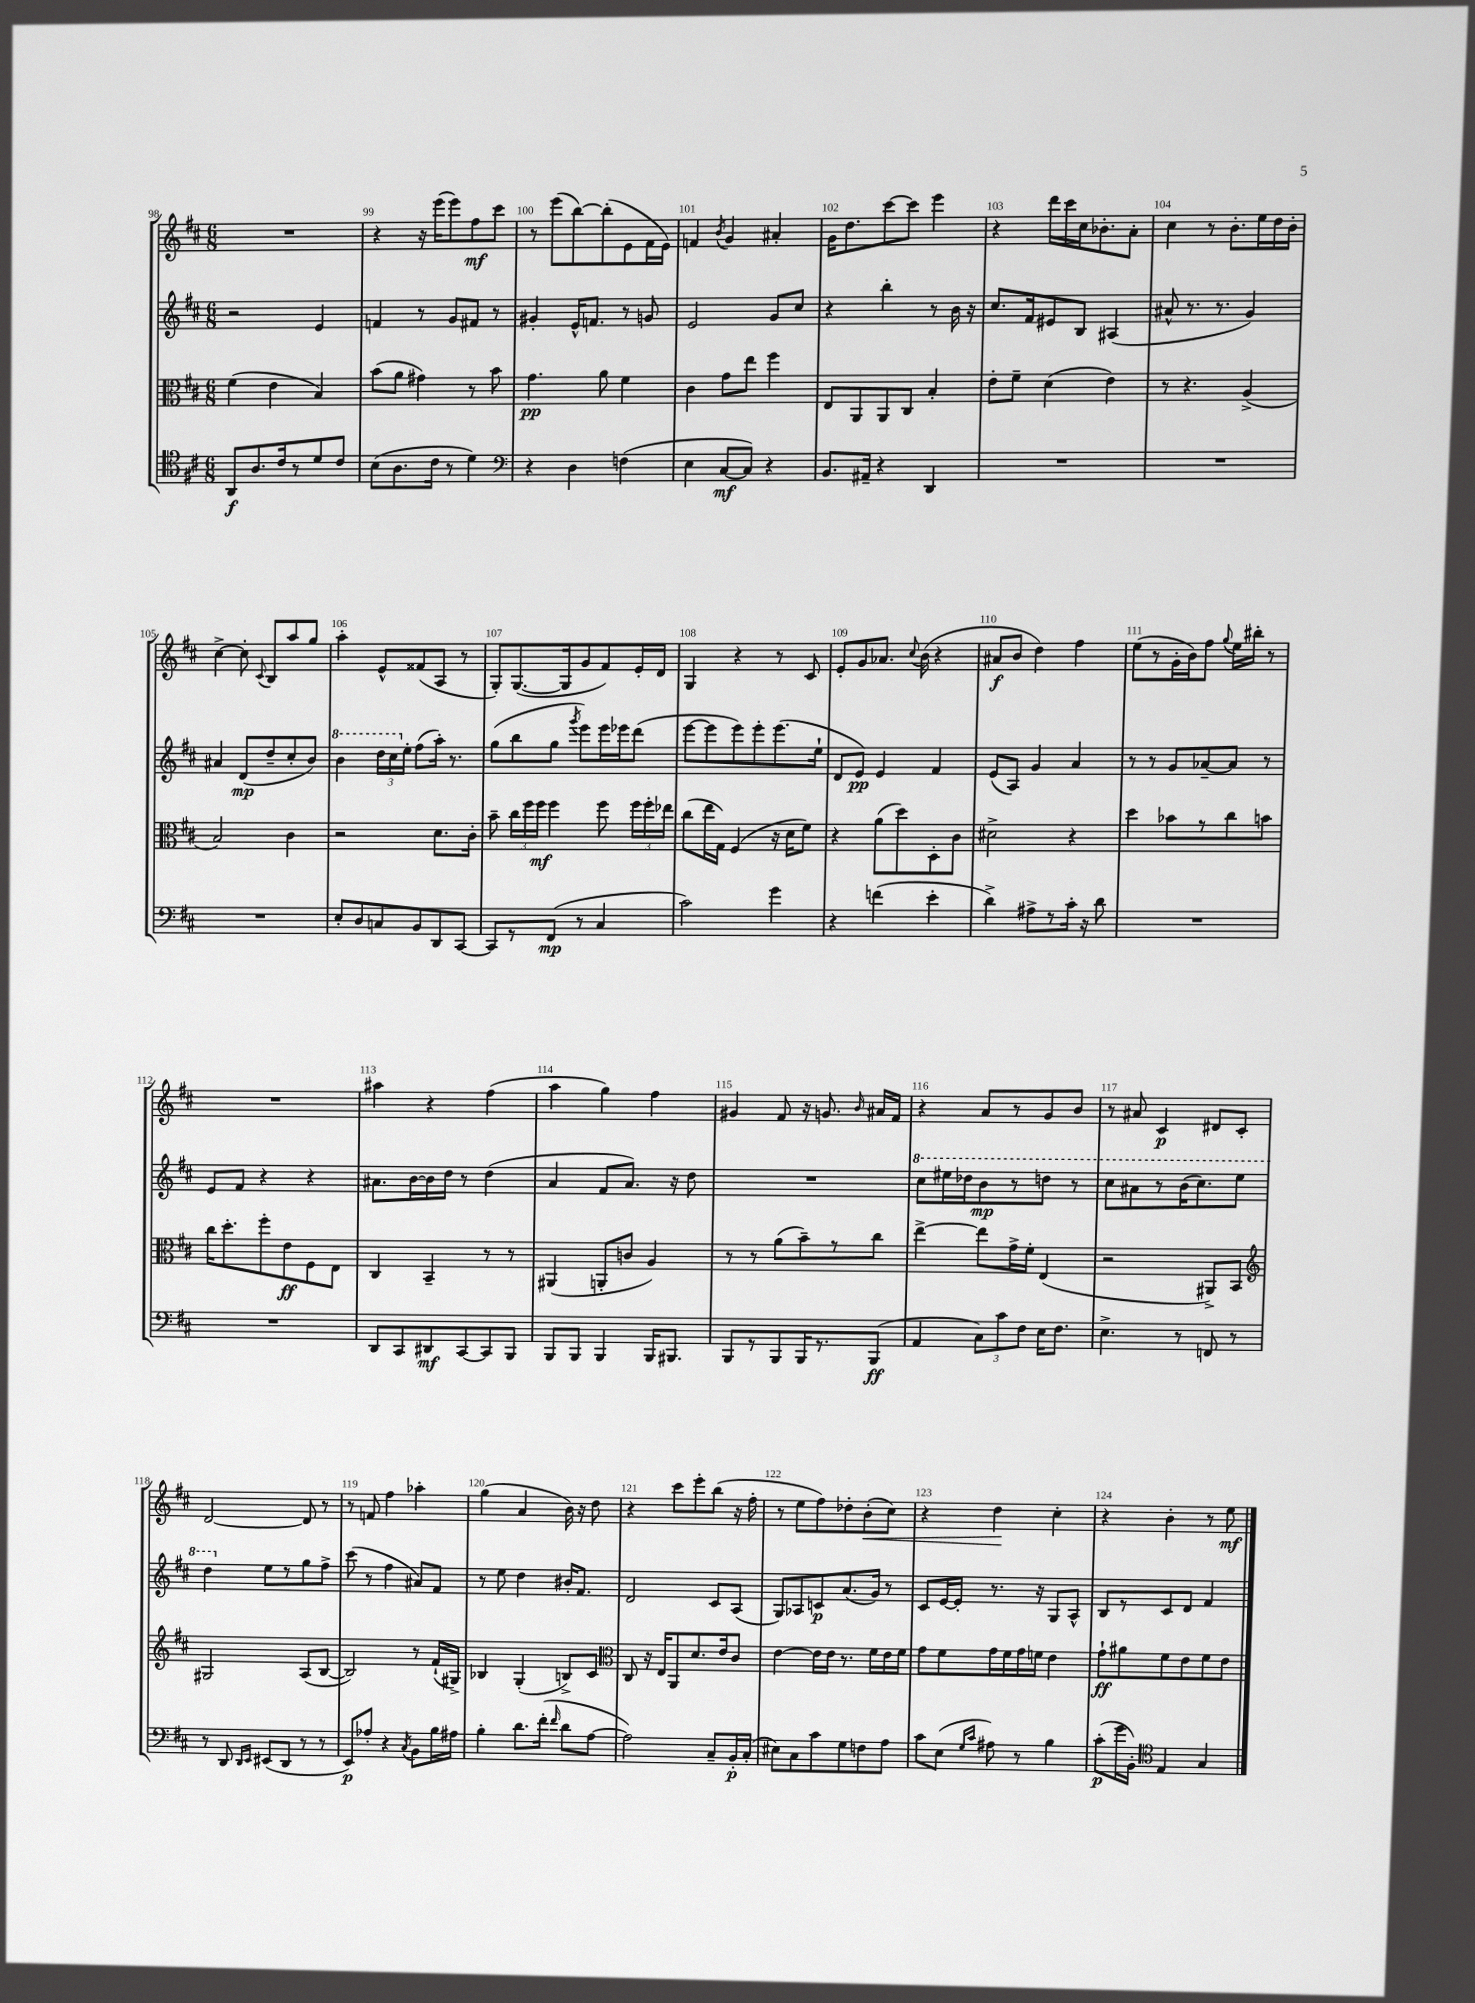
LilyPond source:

<<
\new StaffGroup <<
\new Staff = "s0" {
    \clef treble \key d \major \numericTimeSignature \time 6/8
    \autoBeamOff R2. |
    r4 r16 e'''16[( e'''8) fis''8\mf cis'''8] |
    r8 e'''8[( b''8~) b''8-.( e'8 fis'16 e'16]) |
    f'4 \acciaccatura { b'8 } g'4 ais'4-. |
    g'16[ d''8. cis'''8~ cis'''8] e'''4 |
    r4 d'''16[ cis'''16 cis''16 bes'8.-. a'8]-. |
    cis''4 r8 b'8.[-. e''16 d''16 b'16]-. |
    cis''4~-> cis''8-. \appoggiatura { cis'8 } b8[ a''8 g''8] |
    a''4-. e'8[-^ fisis'8( a8] r8 |
    g8[-.) g8.~( g16 g'8 fis'8) e'16-. d'16] |
    g4 r4 r8 cis'8 |
    e'8[-. g'8 aes'8.] \appoggiatura { cis''8 } b'16( r4 |
    ais'8[\f b'8] d''4) fis''4 |
    e''8[( r8 g'16-. b'16) fis''8] \appoggiatura { g''8 } e''16[ bis''16]-. r8 |
    R2. |
    ais''4 r4 fis''4( |
    a''4 g''4) fis''4 |
    gis'4 fis'8 r16 g'8. \grace { b'16 } ais'16[ fis'16] |
    r4 a'8[ r8 g'8 b'8] |
    r8 ais'8 cis'4\p dis'8[ cis'8]-. |
    d'2~ d'8 r8 |
    r8 f'8 fis''4 aes''4-. |
    g''4( a'4 b'16) r16 d''8 |
    r4 cis'''8[ e'''8-. b''8]( r16 fis''16-. |
    r8 e''8[ fis''8) des''8-. b'8-.\<( cis''8]) |
    r4 d''4\! cis''4-. |
    r4 b'4-. r8 e''8\mf \bar "|." |
}
\new Staff = "s1" {
    \clef treble \key d \major \numericTimeSignature \time 6/8
    \autoBeamOff r2 e'4 |
    f'4 r8 g'8[ fis'8] r8 |
    gis'4-. e'16[-^ f'8.] r8 g'8 |
    e'2 g'8[ cis''8] |
    r4 b''4-. r8 b'16 r16 |
    cis''8.[ fis'16 eis'8 b8] ais4( |
    ais'8-^ r8. r8. g'4) |
    ais'4 d'8[\mp( d''8-- cis''8-. b'8]) |
    \ottava #1 b''4 \tuplet 3/2 { d'''16[ cis'''16 \ottava #0 e''16]-. } fis''8[( a''16]-.) r8. |
    g''8[( b''8 g''8] \acciaccatura { g'''8 } e'''8[) e'''16 ees'''16 d'''8]( |
    e'''8[~ e'''8 e'''8) e'''8-. e'''8.( e''16]-! |
    d'8[ e'8]\pp) e'4 fis'4 |
    e'8[( a8]) g'4 a'4 |
    r8 r8 g'8[ aes'8~-- aes'8] r8 |
    e'8[ fis'8] r4 r4 |
    ais'8.[ b'16~ b'16 d''16] r8 d''4( |
    a'4 fis'8[ a'8.]) r16 d''8 |
    R2. |
    \ottava #1 cis'''8[ eis'''16 des'''16 b''8\mp r8 d'''8] r8 |
    cis'''8[ ais''8 r8 b''16( cis'''8.) e'''8] |
    d'''4 \ottava #0 e''8[ r8 g''8 fis''8]-> |
    cis'''8( r8 fis''4 ais'8[) fis'8] |
    r8 e''8 d''4 bis'16[-. fis'8.] |
    d'2 cis'8[ a8]( |
    g8[) aes8 c'8\p a'8.( g'16]) r8 |
    cis'8[ e'16~ e'16]-. r8. r16 g8[ a8]-^ |
    b8[ r8 cis'8 d'8] fis'4 \bar "|." |
}
\new Staff = "s2" {
    \clef alto \key d \major \numericTimeSignature \time 6/8
    \autoBeamOff fis'4( e'4 b4) |
    b'8[( a'8] gis'4) r8 b'8 |
    g'4.\pp a'8 fis'4 |
    cis'4 g'8[ e''8] fis''4 |
    e8[ a,8 a,8 cis8] b4-. |
    e'8[-. fis'8]-- d'4( e'4) |
    r8 r4. a4->( |
    b2) cis'4 |
    r2 d'8.[ cis'16]-. |
    b'8-- \tuplet 3/2 { cis''16[ fis''16 fis''16]\mf } fis''4 fis''8 \tuplet 3/2 { fis''16[ fis''16-. ees''16] } |
    cis''8[( e''16 g16]) fis4( r16 d'16[ fis'8]) |
    r4 a'8[( d''8) d8-. cis'8] |
    dis'2-> r4 |
    d''4 bes'8[ r8 cis''8 b'8] |
    cis''16[ d''8.-. fis''8-. e'8\ff fis8 e8] |
    cis4 b,4-- r8 r8 |
    ais,4( a,8[-. c'8] a4) |
    r8 r8 a'8[( b'8--) r8 cis''8] |
    e''4~-> e''8[ g'16-> fis'16]-. e4( |
    r2 ais,8[->) b,8] |
    \clef treble gis2 a8[( b8]~ |
    b2) r8 fis'16[-!( gis16]->) |
    bes4 g4-.( b8[->) cis'8] |
    \clef alto cis8 r16 e16[ a,8 d'8. e'16 cis'8] |
    e'4~ e'16[ e'16] r8. fis'16[ e'16 fis'16] |
    g'8[ fis'8 g'16 fis'16 g'16 f'16] e'4 |
    g'8[-!\ff ais'8 fis'8 e'8 fis'8 e'8] \bar "|." |
}
\new Staff = "s3" {
    \clef tenor \key d \major \numericTimeSignature \time 6/8
    \autoBeamOff a,8[\f a8. cis'16 r8 d'8 cis'8] |
    b8[( a8. cis'16] r8 d'4) |
    \clef bass r4 d4 f4( |
    e4 cis8[~\mf cis8]) r4 |
    b,8.[ ais,16]-- r4 d,4 |
    R2. |
    R2. |
    R2. |
    e8[-. d8 c8 b,8 d,8 cis,8]~ |
    cis,8[ r8 fis,8]\mp( r8 cis4 |
    cis'2) g'4 |
    r4 f'4( e'4-. |
    d'4->) ais8[-> r8 cis'16]-. r16 d'8 |
    R2. |
    R2. |
    d,8[ cis,8 dis,8\mf cis,8~ cis,8 b,,8] |
    b,,8[ b,,8] b,,4 b,,16[ bis,,8.] |
    b,,8[ r8 b,,8 b,,16 r8. b,,8]\ff( |
    a,4 \tuplet 3/2 { cis8[) cis'8 fis8] } e16[ fis8.] |
    e4.-> r8 f,8 r8 |
    r8 d,8 \grace { d,16[ e,16] } eis,8[( d,8] r8 r8 |
    e,8[\p) aes8]-. r4 \acciaccatura { cis8 } b,8[ b16 ais16] |
    b4-. d'8.[ fis'16]-.( \grace { fis'16 } d'8[ a8]~ |
    a2) cis8[-- b,16-.\p cis16]-.( |
    eis8[) cis8 cis'8 g8 f8 a8] |
    cis'8[ e8]( \grace { g16[ cis'16] } ais8) r8 b4 |
    cis'8[-.\p( g'16 b,16]-.) \clef tenor e4 g4 \bar "|." |
}
>>
>>
\layout { \context { \Score currentBarNumber = #98 \override BarNumber.break-visibility = ##(#f #t #t) barNumberVisibility = #all-bar-numbers-visible } }
